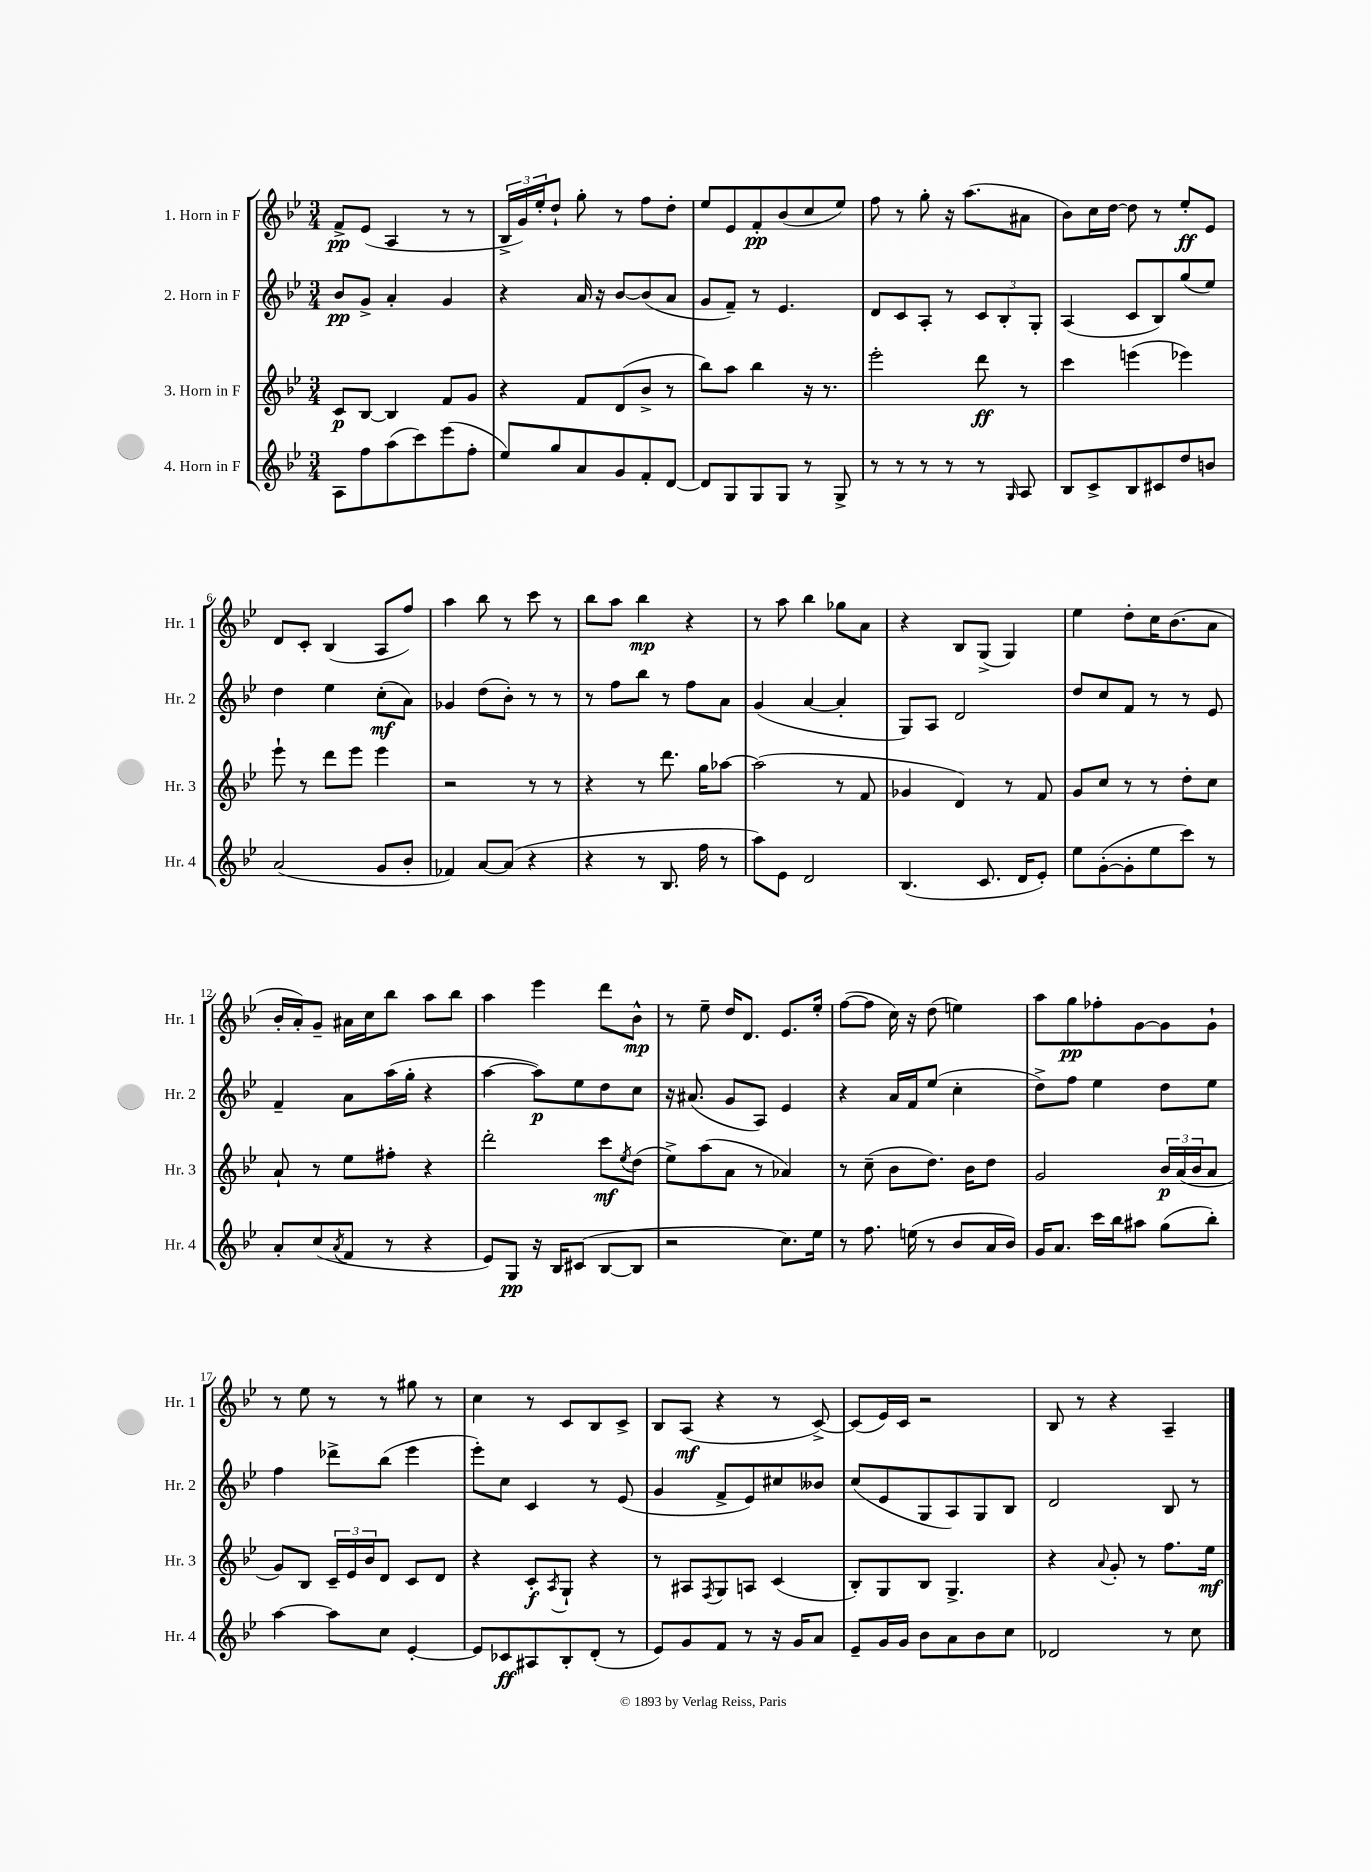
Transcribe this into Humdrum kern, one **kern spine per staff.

**kern	**kern	**kern	**kern
*staff4	*staff3	*staff2	*staff1
*clefG2	*clefG2	*clefG2	*clefG2
*k[b-e-]	*k[b-e-]	*k[b-e-]	*k[b-e-]
*M3/4	*M3/4	*M3/4	*M3/4
8A	8c	8b-	8f^
8ff	[8B-	8g^	(8e-
(8aa	4B-]	4a'	4A
8ccc)	.	.	.
(8eee-	8f	4g	8r
8ff'	8g	.	8r
=	=	=	=
8ee-)	4r	4r	24B-^
.	.	.	24g)
.	.	.	24ee-'
8gg	.	.	8dd`
8a	8f	16a	8gg'
.	.	16r	.
8g	(8d	[8b-	8r
8f'	8b-^	(8b-]	8ff
[8d	8r	8a	8dd'
=	=	=	=
8d]	8bb-)	8g	8ee-
8G	8aa	8f~)	8e-
8G	4bb-	8r	8f'
8G	.	4.e-	(8b-
8r	16r	.	8cc
.	8.r	.	.
8G^	.	.	8ee-)
=	=	=	=
8r	2eee-'	8d	8ff
8r	.	8c	8r
8r	.	8A'	8gg'
8r	.	8r	16r
.	.	.	(8.aa
8r	8ddd	12c	.
.	.	12B-'	.
16qqG	.	.	.
8A	8r	.	8a#
.	.	12G'	.
=	=	=	=
8B-	4ccc	(4A	8b-)
8c^	.	.	16cc
.	.	.	[16dd
8B-	(4eee	8c	8dd]
8c#	.	8B-)	8r
8dd	4eee-)	(8gg	8ee-'
8b	.	8ee-)	8e-
=	=	=	=
(2a	8eee-`	4dd	8d
.	8r	.	8c'
.	8ddd	4ee-	(4B-
.	8eee-	.	.
8g	4eee-	(8cc'	8A
8b-'	.	8a)	8ff)
=	=	=	=
4f-)	2r	4g-	4aa
[8a	.	(8dd	8bb-
(8a]	.	8b-')	8r
4r	8r	8r	8ccc
.	8r	8r	8r
=	=	=	=
4r	4r	8r	8bb-
.	.	8ff	8aa
8r	8r	8bb-	4bb-
8.B-	8.ddd	8r	.
.	.	8ff	4r
16ff	16gg	.	.
8r	[8aa-	8a	.
=	=	=	=
8aa)	(2aa-]	(4g	8r
8e-	.	.	8aa
2d	.	[4a	4bb-
.	8r	4a']	8gg-
.	8f	.	8a
=	=	=	=
(4.B-	4g-	8G)	4r
.	.	8A	.
.	4d)	2d	8B-
8.c	.	.	(8G^
.	8r	.	4G)
16d	.	.	.
8e-')	8f	.	.
=	=	=	=
8ee-	8g	8dd	4ee-
([8g'	8cc	8cc	.
8g']	8r	8f	8dd'
8ee-	8r	8r	16cc
.	.	.	(8.b-
8ccc)	8dd'	8r	.
8r	8cc	8e-	8a
=	=	=	=
8a'	8a`	4f~	16b-'
.	.	.	16a')
(8cc	8r	.	8g~
8qa	.	.	.
8f	8ee-	8a	16a#
.	.	.	16cc
8r	8ff#'	(16aa	8bb-
.	.	16gg'	.
4r	4r	4r	8aa
.	.	.	8bb-
=	=	=	=
8e-)	2ddd'	[4aa	4aa
8G	.	.	.
16r	.	8aa])	4eee-
16B-	.	.	.
(8c#	.	8ee-	.
[8B-	8ccc	8dd	8ddd
.	8qee-	.	.
8B-]	(8dd	8cc	8b-^^
=	=	=	=
2r	8ee-^)	16r	8r
.	.	(8.a#	.
.	(8aa	.	8ee-~
.	8a	8g	16dd
.	.	.	8.d
.	8r	8A)	.
8.cc)	4a-)	4e-	8.e-
16ee-	.	.	16ee-'
=	=	=	=
8r	8r	4r	([8ff
8.ff	(8cc~	.	8ff]
.	8b-	16a	16cc)
(16ee	.	16f	16r
8r	8.dd)	(8ee-	(8dd
8b-	.	4cc'	4ee)
.	16b-	.	.
16a	8dd	.	.
16b-)	.	.	.
=	=	=	=
16g	2g	8dd^)	8aa
8.a	.	.	.
.	.	8ff	8gg
16ccc	.	4ee-	8ff-'
16bb-	.	.	.
8aa#	.	.	[8g
(8gg	24b-	8dd	8g]
.	(24a	.	.
.	24b-	.	.
8bb-')	8a	8ee-	8g`
=	=	=	=
[4aa	8g)	4ff	8r
.	8B-	.	8ee-
8aa]	24c~	8ddd-^	8r
.	24e-	.	.
.	24b-	.	.
8cc	8d	(8bb-	8r
[4e-'	8c	4eee-	8gg#
.	8d	.	8r
=	=	=	=
8e-]	4r	8eee-')	4cc
8c-	.	8cc	.
8A#	8c'	4c	8r
.	8qA	.	.
8B-'	8G`	.	8c
(8d'	4r	8r	8B-
8r	.	(8e-	8c^
=	=	=	=
8e-)	8r	4g	8B-
8g	8A#	.	(8A
.	8qF	.	.
8f	8G	8f^	4r
8r	8A	8e-)	.
16r	(4c	8cc#	8r
16g	.	.	.
8a	.	8b--	[8c^)
=	=	=	=
8e-~	8B-')	(8cc	(8c]
16g	8G	8e-	16e-)
16g	.	.	16c
8b-	8B-	8G	2r
8a	4.G^	8A)	.
8b-	.	8G	.
8cc	.	8B-	.
=	=	=	=
2d-	4r	2d	8B-
.	.	.	8r
.	8qqa	.	.
.	8g'	.	4r
.	8r	.	.
8r	8.ff	8B-	4A~
8cc	.	8r	.
.	16ee-	.	.
==	==	==	==
*-	*-	*-	*-
